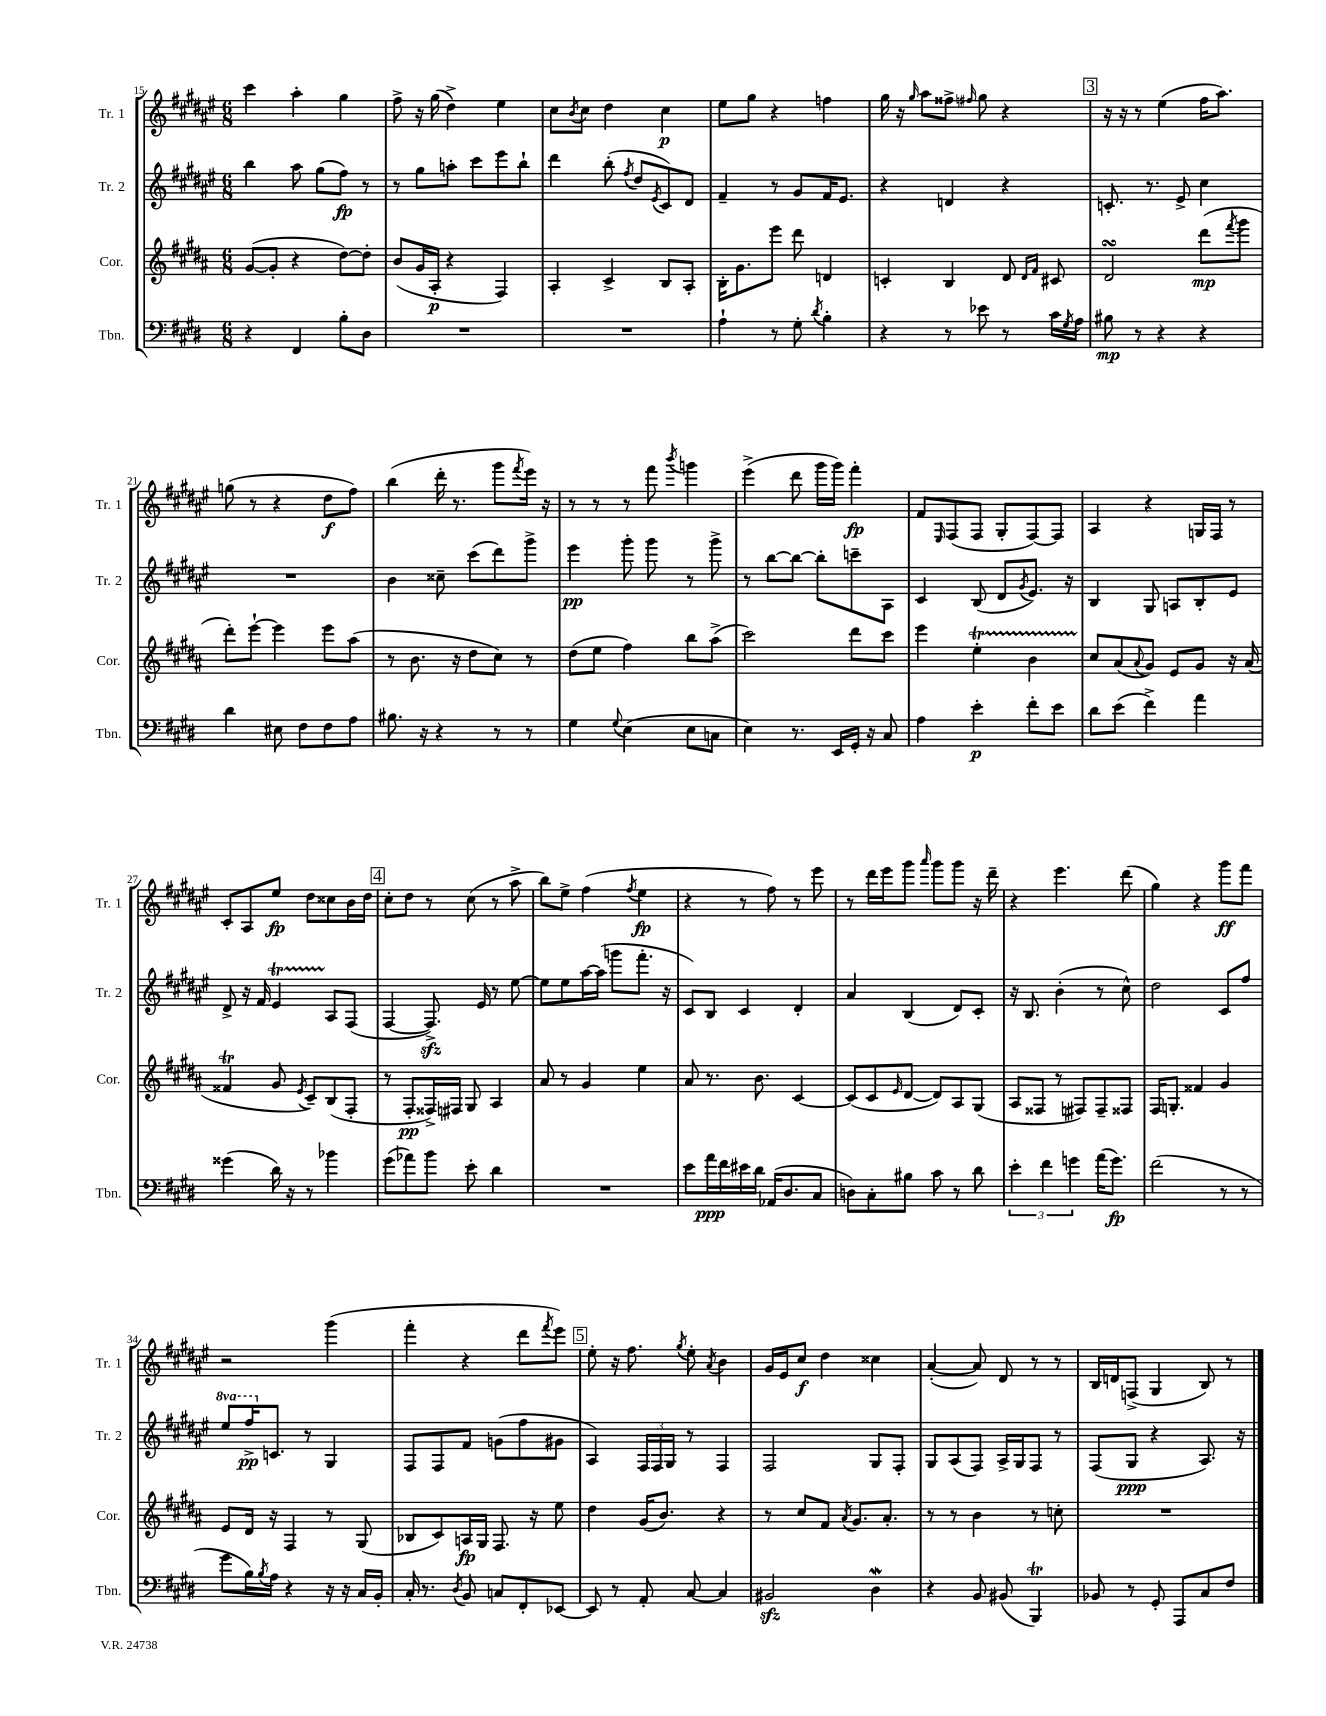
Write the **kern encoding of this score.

**kern	**kern	**kern	**kern
*staff4	*staff3	*staff2	*staff1
*clefF4	*clefG2	*clefG2	*clefG2
*k[f#c#g#d#]	*k[f#c#g#d#a#]	*k[f#c#g#d#a#e#]	*k[f#c#g#d#a#e#]
*M6/8	*M6/8	*M6/8	*M6/8
4r	([8g#	4bb	4ccc#
.	8g#']	.	.
4FF#	4r	8aa#	4aa#'
.	.	(8gg#	.
8B'	[8dd#)	8ff#)	4gg#
8D#	8dd#']	8r	.
=	=	=	=
2.r	(8b	8r	8ff#^
.	16g#	8gg#	16r
.	16A#'	.	(16gg#
.	4r	8aa'	4dd#^)
.	.	8ccc#	.
.	4F#)	8eee#	4ee#
.	.	8bb`	.
=	=	=	=
2.r	4A#'	4ddd#	8cc#
.	.	.	8qb
.	.	.	8cc#
.	4c#^	(8bb'	4dd#
.	.	8qff#	.
.	.	8dd#	.
.	.	8qe#	.
.	8B	8c#)	4cc#
.	8A#'	8d#	.
=	=	=	=
4A`	16B'	4f#~	8ee#
.	8.g#	.	.
.	.	.	8gg#
8r	8eee	8r	4r
8G#'	8ddd#	8g#	.
8qd#	.	.	.
4B'	4d	16f#	4ff
.	.	8.e#	.
=	=	=	=
4r	4c'	4r	16gg#
.	.	.	16r
.	.	.	16qqgg#
.	.	.	8aa#
8r	4B	4d	8ff##^
.	.	.	16qqff#
8e-	.	.	8gg#
8r	8d#	4r	4r
.	16qqd#	.	.
.	16qqf#	.	.
16c#	8c#	.	.
8qG#	.	.	.
16A	.	.	.
=	=	=	=
8B#	2d#	8.c'	16r
.	.	.	16r
8r	.	.	8r
.	.	8.r	.
4r	.	.	(4ee#
.	.	8e#^	.
4r	(8ddd#	4cc#	16ff#
.	.	.	8.aa#)
.	8qfff#	.	.
.	8ggg#	.	.
=	=	=	=
4d#	8ddd#')	2.r	(8gg
.	[8eee`	.	8r
8E#	4eee]	.	4r
8F#	.	.	.
8F#	8eee	.	8dd#
8A	(8aa#	.	8ff#)
=	=	=	=
8.B#	8r	4b	(4bb
.	8.b	.	.
16r	.	.	.
4r	.	8cc##~	16ddd#'
.	16r	.	8.r
.	8dd#	(8ccc#	.
8r	8cc#)	8ddd#)	8ggg#
.	.	.	8qfff#
8r	8r	8ggg#^	16eee#)
.	.	.	16r
=	=	=	=
4G#	(8dd#	4eee#	8r
.	8ee	.	8r
8qqG#	.	.	.
(4E	4ff#)	8ggg#'	8r
.	.	8ggg#	8fff#
.	.	.	8qbbb
8E	8bb	8r	4ggg
8C	(8aa#^	8ggg#^	.
=	=	=	=
4E)	2ccc#)	8r	(4eee#^
.	.	[8bb	.
8.r	.	8bb_	8ddd#
.	.	8bb']	16ggg#
16EE	.	.	16ggg#)
16GG#'	8ddd#	8ccc~	4fff#'
16r	.	.	.
8C#	8ccc#	8A#	.
=	=	=	=
4A	4eee	4c#	8f#
.	.	.	16qqE#
.	.	.	(8F#
4e'	4ee'	(8B	8F#
.	.	8d#	8G#'
.	.	8qg#	.
8f#'	4b	8.e#)	[8F#)
8e	.	.	8F#]
.	.	16r	.
=	=	=	=
8d#	8cc#	4B	4A#
(8e	(8a#	.	.
.	8qqa#	.	.
4f#^)	8g#)	8G#	4r
.	8e	8A	.
4a	8g#	8B'	16G
.	.	.	16F#
.	16r	8e#	8r
.	(16a#	.	.
=	=	=	=
(4g##	4f##	8d#^	8c#'
.	.	16r	8A#
.	.	16f#	.
16d#)	8g#	4e#	8ee#
16r	.	.	.
.	8qe	.	.
8r	8c#~)	.	8dd#
4b-	(8B	8A#	8cc##
.	8F#'	(8F#	16b
.	.	.	16dd#
=	=	=	=
(8g#	8r	[4F#	8cc#'
8a-)	8F#'	.	8dd#
8b	16F##^)	8.F#^])	8r
.	16F#	.	.
8e'	8G#	.	(8cc#
.	.	16e#	.
4d#	4A#	8r	8r
.	.	[8ee#	8aa#^
=	=	=	=
2.r	8a#	8ee#]	8bb)
.	8r	8ee#	8ee#^
.	4g#	[16aa#	(4ff#
.	.	(16aa#]	.
.	.	8ggg	.
.	.	.	8qff#
.	4ee	8.fff#'	4ee#
.	.	16r	.
=	=	=	=
8e	8a#	8c#)	4r
16a	8.r	8B	.
16f#	.	.	.
16e#	.	4c#	8r
16d#	8.b	.	.
(16AA-	.	.	8ff#)
8.D#	.	.	.
.	[4c#	4d#'	8r
8C#	.	.	8eee#
=	=	=	=
8D)	(8c#]	4a#	8r
8C#'	8c#	.	16ddd#
.	.	.	16eee#
.	16qqe	.	.
8B#	[8d#	(4B	8ggg#
.	.	.	16qqaaa#
8c#	8d#])	.	8ggg#
8r	8A#	8d#)	8ggg#
8d#	(8G#	8c#'	16r
.	.	.	16ddd#~
=	=	=	=
6e'	8A#	16r	4r
.	.	8.B	.
.	8F##	.	.
6f#	.	.	.
.	8r	(4b'	4.eee#
6g	.	.	.
.	8F#)	.	.
(16a	8F#~	8r	.
8.g)	.	.	.
.	8F##	8cc#^^)	(8ddd#
=	=	=	=
(2f#	16F#	2dd#	4gg#)
.	8.G'	.	.
.	4f##	.	4r
8r	4g#	8c#	8ggg#
8r	.	8ff#	8fff#
=	=	=	=
8g#	8e	8eee#	2r
16B)	16d#	16fff#^	.
8qB	.	.	.
16A	16r	8.c	.
4r	4F#	.	.
.	.	8r	.
16r	8r	4G#	(4ggg#
16r	.	.	.
16C#	(8G#	.	.
16BB'	.	.	.
=	=	=	=
16C#'	8B-	8F#	4fff#'
8.r	.	.	.
.	8c#)	8F#	.
8qD#	.	.	.
8BB	16A	8f#	4r
.	16G#	.	.
8C	8.F#	(8g	.
8FF#'	.	8ff#	8ddd#
.	16r	.	.
.	.	.	8qfff#
[8EE-	8ee	8g#	8eee#)
=	=	=	=
8EE-]	4dd#	4A#)	8ee#'
8r	.	.	16r
.	.	.	8.ff#
8AA'	(16g#	24F#	.
.	.	24F#	.
.	8.b)	.	.
.	.	24G#	.
.	.	.	8qgg#
[8C#	.	8r	8ee#'
.	.	.	8qa#
4C#]	4r	4F#	4b
=	=	=	=
2BB#	8r	2F#	16g#
.	.	.	16e#
.	8cc#	.	8cc#
.	8f#	.	4dd#
.	8qa#	.	.
.	8.g#	.	.
4D#	.	8G#	4cc##
.	8.a#'	.	.
.	.	8F#'	.
=	=	=	=
4r	8r	8G#	([4a#'
.	8r	(8A#	.
8BB	4b	8F#)	8a#])
(8BB#	.	16A#^	8d#
.	.	16G#	.
4BBB)	8r	8F#	8r
.	8cc'	8r	8r
=	=	=	=
8BB-	2.r	(8F#	16B
.	.	.	16d
8r	.	8G#	(8F^
8GG#'	.	4r	4G#
8AAA	.	.	.
8C#	.	8.A#)	8B)
8F#	.	.	8r
.	.	16r	.
==	==	==	==
*-	*-	*-	*-
